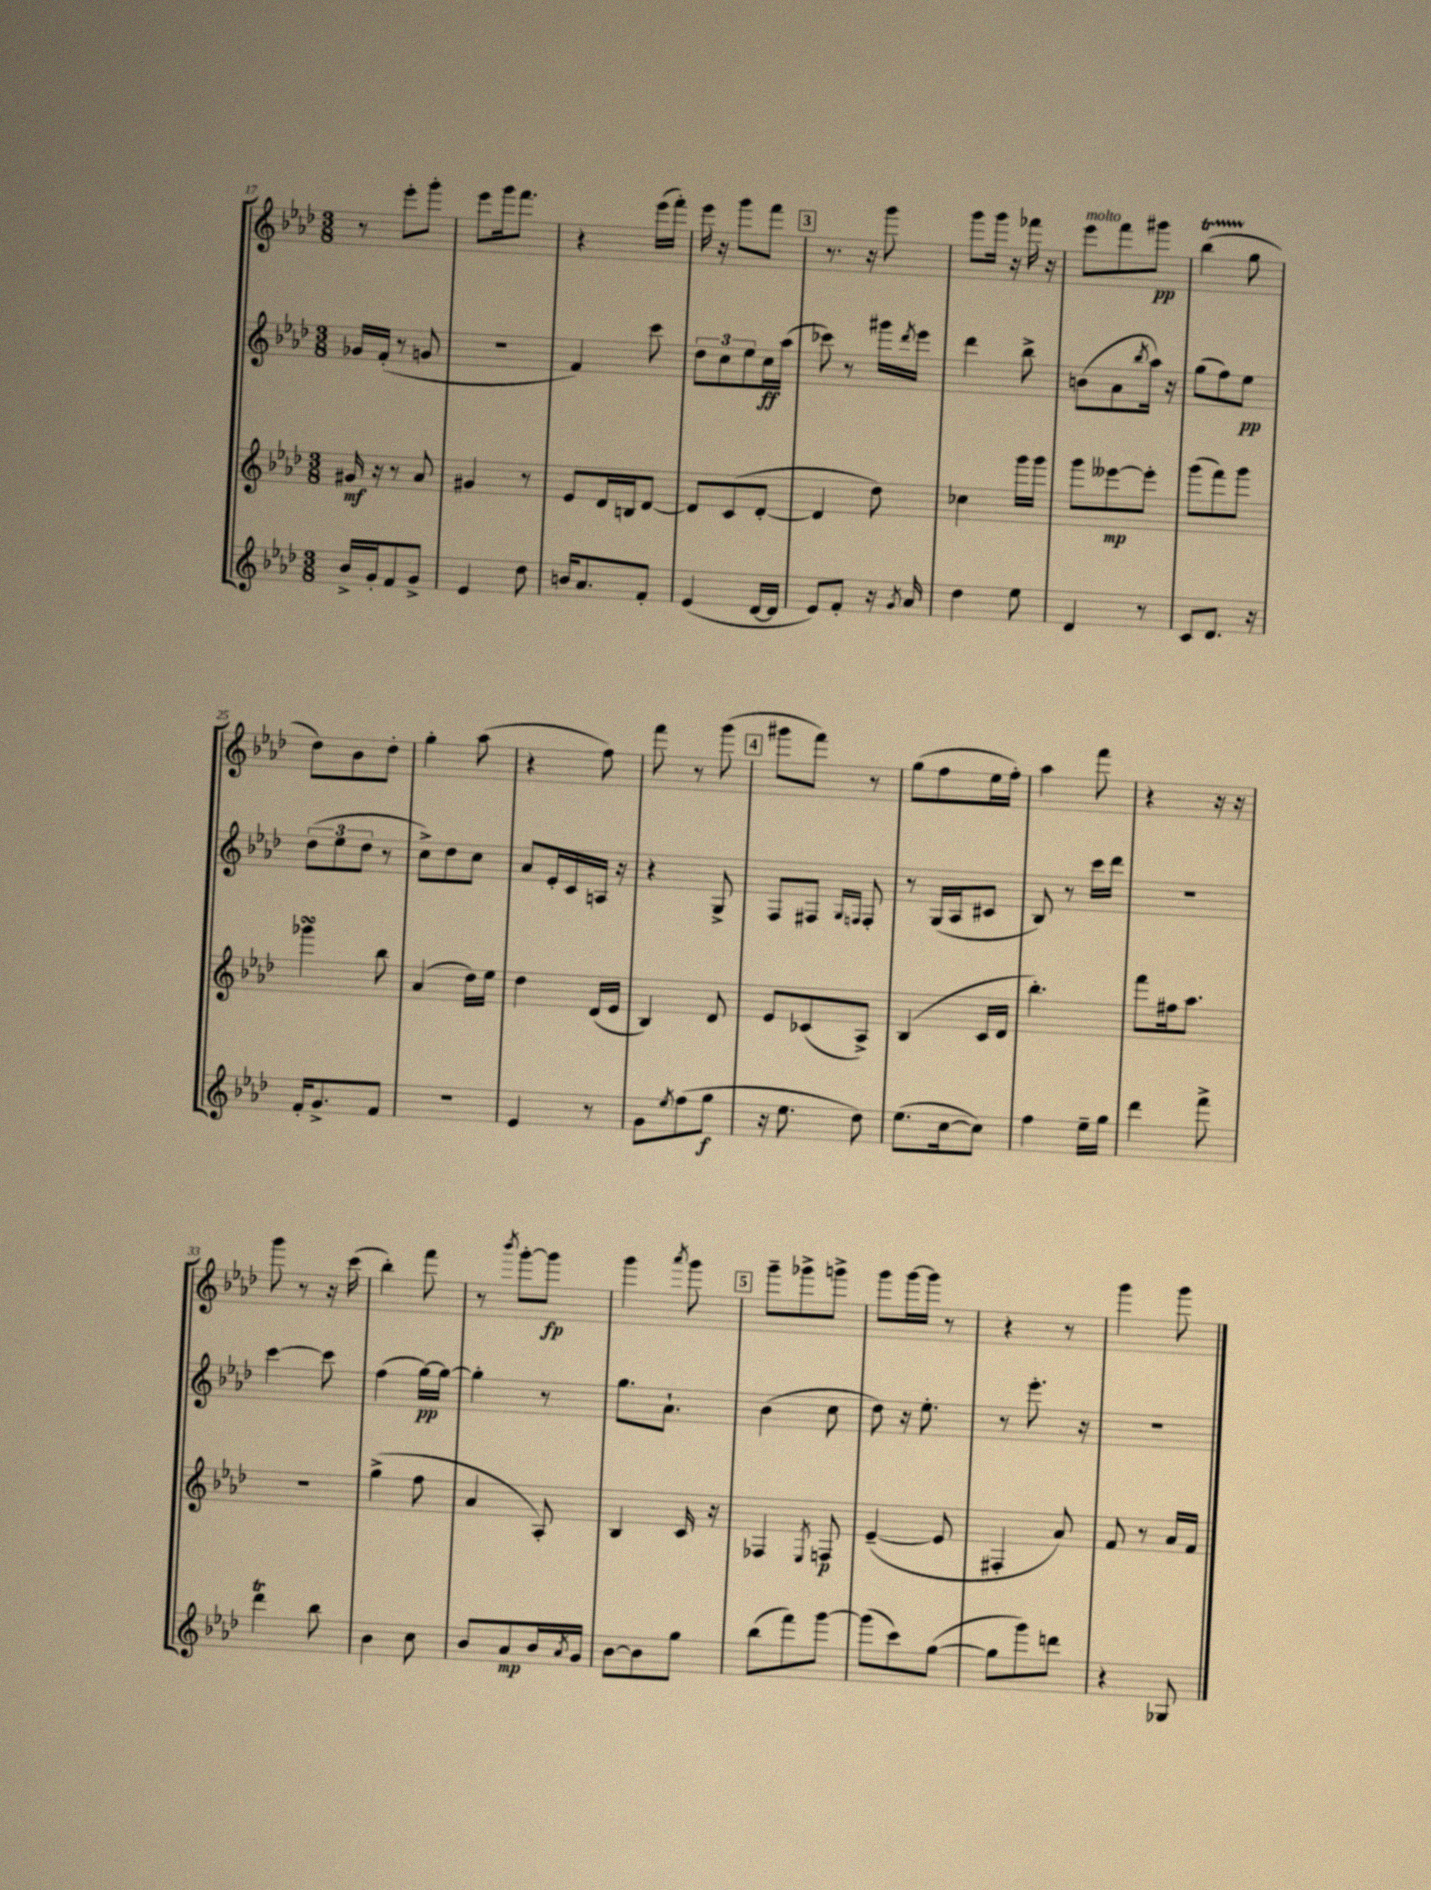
<<
\new StaffGroup <<
\new Staff = "s0" {
    \clef treble \key aes \major \numericTimeSignature \time 3/8
    r8 ees'''8-. g'''8-. |
    ees'''8 g'''16 f'''8. |
    r4 ees'''16( f'''16-.) |
    ees'''16 r16 g'''8 f'''8 |
    \mark \markup { \box "3" } r8. r16 g'''8 |
    g'''8 g'''16 r16 fes'''16 r16 |
    ees'''8^\markup { \italic "molto" } f'''8 gis'''8\pp |
    bes''4\startTrillSpan( g''8\stopTrillSpan |
    des''8) bes'8 des''8-. |
    g''4-. aes''8( |
    r4 f''8) |
    f'''8 r8 g'''8( |
    \mark \markup { \box "4" } gis'''8 f'''8) r8 |
    g''8( f''8 ees''16 f''16-.) |
    aes''4 f'''8 |
    r4 r16 r16 |
    g'''8 r8 r16 c'''16( |
    bes''4-.) f'''8 |
    r8 \acciaccatura { bes'''8 } g'''8~-. g'''8\fp |
    g'''4 \acciaccatura { aes'''8 } g'''8 |
    \mark \markup { \box "5" } g'''8-- ges'''8-> g'''8-> |
    g'''8 g'''16~ g'''16 r8 |
    r4 r8 |
    g'''4 g'''8 \bar "|." |
}
\new Staff = "s1" {
    \clef treble \key aes \major \numericTimeSignature \time 3/8
    ges'16 f'16-.( r8 g'8 |
    r4. |
    f'4) c'''8 |
    \tuplet 3/2 { des''8 c''8 ees''8 } c''16\ff aes''16( |
    \mark \markup { \box "3" } ces'''8) r8 gis'''16 \acciaccatura { des'''8 } ees'''16 |
    des'''4 bes''8-> |
    b'8( aes'8 \acciaccatura { bes''8 } aes''16) r16 |
    g''8( f''8) ees''8\pp |
    \tuplet 3/2 { des''8( ees''8 des''8 } r8 |
    c''8->) des''8 c''8 |
    aes'8 ees'16-. c'16 a16 r16 |
    r4 g8-> |
    \mark \markup { \box "4" } f8 fis8 \grace { g16 f16 } f8-. |
    r8 g16( aes16 cis'8 |
    bes8) r8 c'''16 des'''16 |
    r4. |
    c'''4~ c'''8 |
    f''4( g''16~\pp) g''16~ |
    g''4-. r8 |
    g''8. aes'8.-! |
    \mark \markup { \box "5" } bes'4( c''8 |
    des''8) r16 ees''8.-. |
    r8 ees'''8.-. r16 |
    R4. \bar "|." |
}
\new Staff = "s2" {
    \clef treble \key aes \major \numericTimeSignature \time 3/8
    gis'16\mf r16 r8 aes'8 |
    gis'4 r8 |
    ees'8 des'16 b16 des'8~ |
    des'8 c'8( des'8~-. |
    \mark \markup { \box "3" } des'4 des''8) |
    ces''4 g'''16 g'''16 |
    g'''8 eeses'''8~\mp eeses'''8-. |
    g'''8( f'''8) g'''8 |
    ges'''4\turn bes''8 |
    aes'4( des''16) ees''16 |
    des''4 des'16( ees'16 |
    bes4) des'8 |
    \mark \markup { \box "4" } ees'8 ces'8( aes8->) |
    bes4( c'16 des'16 |
    bes''4.-.) |
    f'''8 fis''16 aes''8. |
    R4. |
    g''4->( f''8 |
    aes'4 aes8-.) |
    bes4 c'16 r16 |
    \mark \markup { \box "5" } fes4 \acciaccatura { ees8 } f8\p |
    ees'4~--( ees'8 |
    fis4-. aes'8) |
    f'8 r8 aes'16 f'16 \bar "|." |
}
\new Staff = "s3" {
    \clef treble \key aes \major \numericTimeSignature \time 3/8
    bes'16-> g'16-. f'8 g'8-> |
    ees'4 des''8 |
    b'16 aes'8. f'8-. |
    ees'4( des'16~ des'16 |
    \mark \markup { \box "3" } ees'8) f'8-. r16 \acciaccatura { g'8 } aes'16 |
    des''4 ees''8 |
    des'4 r8 |
    c'8 des'8. r16 |
    f'16-. g'8.-> f'8 |
    R4. |
    ees'4 r8 |
    g'8 \acciaccatura { ees''8 } f''8( g''8\f |
    \mark \markup { \box "4" } r16 ees''8. des''8) |
    ees''8.( c''16~ c''8) |
    f''4 ees''16-- g''16 |
    des'''4 f'''8-> |
    des'''4\trill bes''8 |
    bes'4 c''8 |
    bes'8 aes'8\mp bes'16 \acciaccatura { aes'8 } g'16 |
    bes'8~ bes'8 g''8 |
    \mark \markup { \box "5" } bes''8( f'''8) g'''8~ |
    g'''8( c'''8) g''8~( |
    g''8 g'''8) d'''8 |
    r4 ges8 \bar "|." |
}
>>
>>
\layout { \context { \Score currentBarNumber = #17 } }
